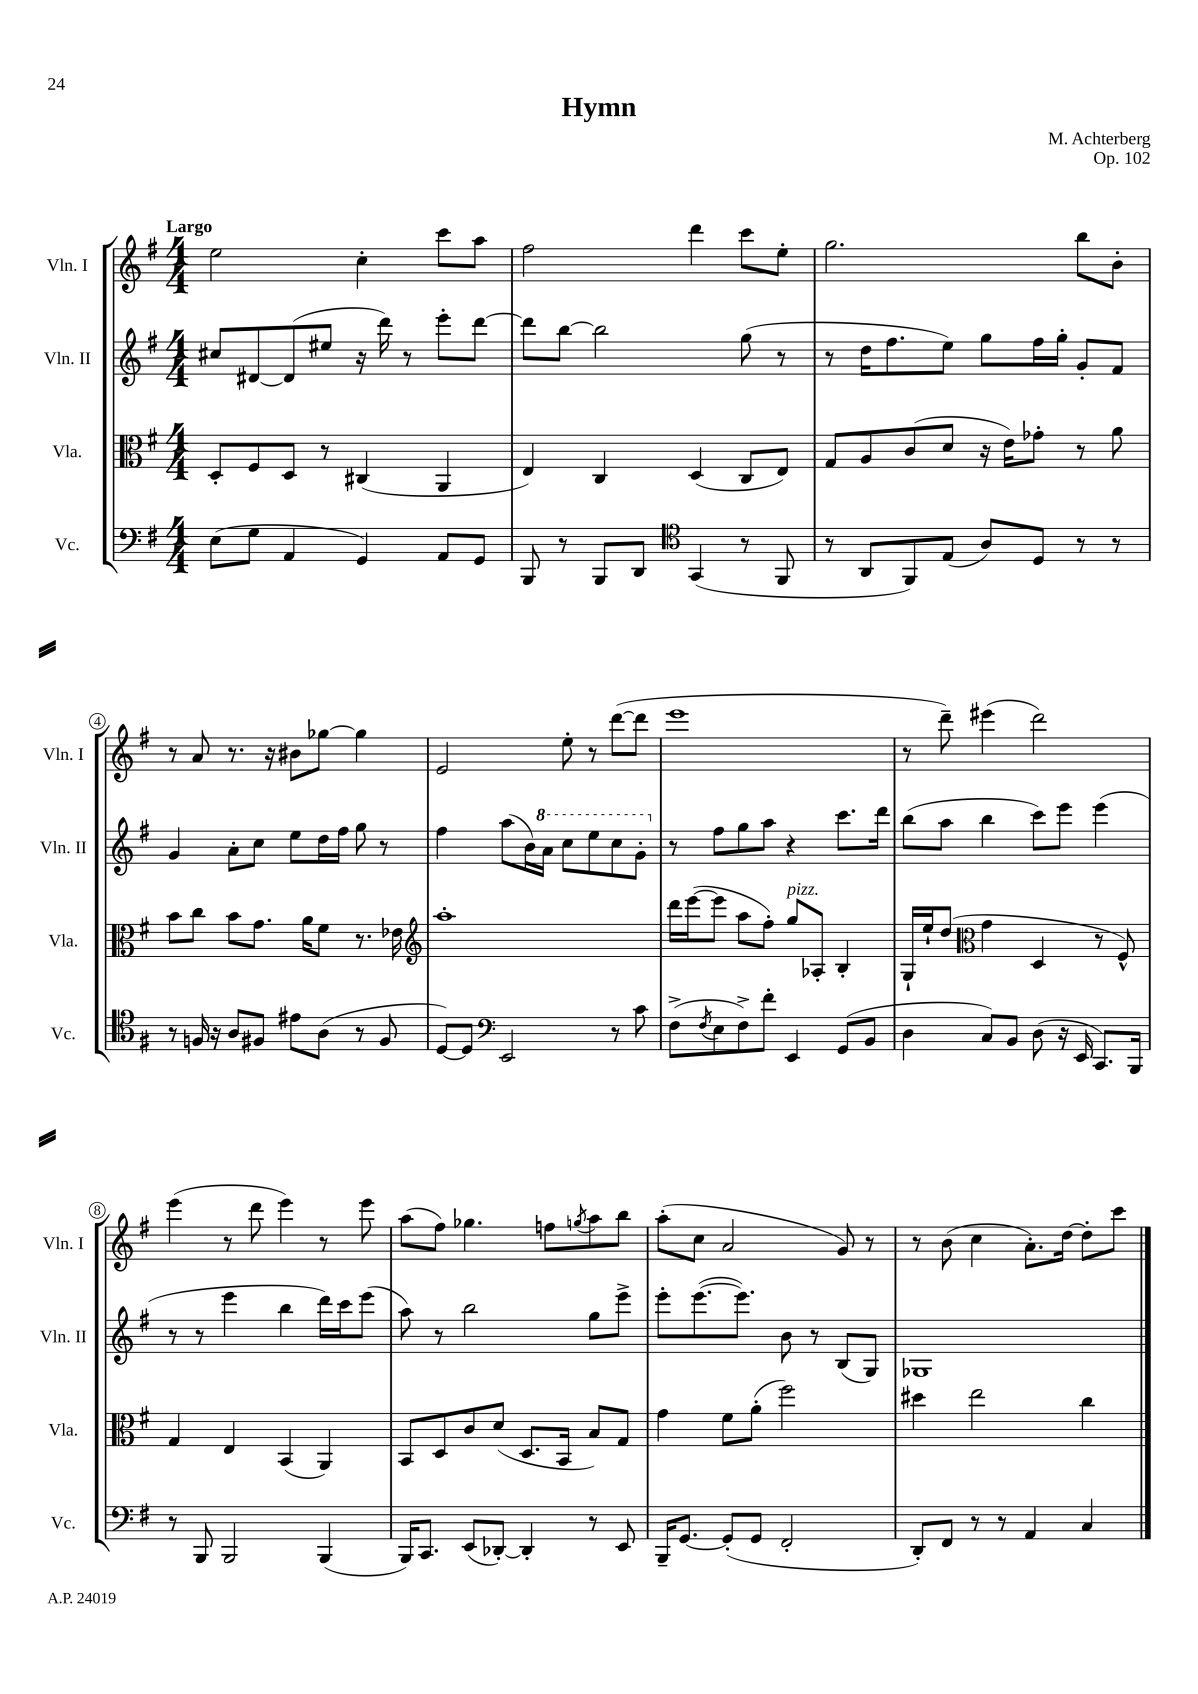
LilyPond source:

\header { title = "Hymn" composer = "M. Achterberg" opus = "Op. 102" }
<<
\new StaffGroup <<
\new Staff = "s0" \with { instrumentName = "Vln. I" shortInstrumentName = "Vln. I" } {
    \clef treble \key g \major \numericTimeSignature \time 4/4 \tempo "Largo"
    e''2 c''4-. c'''8 a''8 |
    fis''2 d'''4 c'''8 e''8-. |
    g''2. b''8 b'8-. |
    r8 a'8 r8. r16 bis'8 ges''8~ ges''4 |
    e'2 e''8-. r8 d'''8~( d'''8 |
    e'''1 |
    r8 d'''8--) eis'''4( d'''2) |
    e'''4( r8 d'''8 e'''4) r8 e'''8 |
    a''8( fis''8) ges''4. f''8 \acciaccatura { g''8 } a''8 b''8 |
    a''8-.( c''8 a'2 g'8) r8 |
    r8 b'8( c''4 a'8.-.) d''16~ d''8-. c'''8 \bar "|." |
}
\new Staff = "s1" \with { instrumentName = "Vln. II" shortInstrumentName = "Vln. II" } {
    \clef treble \key g \major \numericTimeSignature \time 4/4
    cis''8 dis'8~ dis'8( eis''8 r16 d'''16) r8 e'''8-. d'''8~ |
    d'''8 b''8~ b''2 g''8( r8 |
    r8 d''16 fis''8. e''8) g''8 fis''16 g''16-. g'8-. fis'8 |
    g'4 a'8-. c''8 e''8 d''16 fis''16 g''8 r8 |
    fis''4 a''8( b'16) \ottava #1 a''16 c'''8 e'''8 c'''8 g''8-. \ottava #0 |
    r8 fis''8 g''8 a''8 r4 c'''8. d'''16 |
    b''8( a''8 b''4 c'''8) e'''8 e'''4( |
    r8 r8 e'''4 b''4 d'''16) c'''16 e'''8( |
    a''8) r8 b''2 g''8 e'''8-> |
    e'''8-. e'''8.~( e'''8.) b'8 r8 b8( g8) |
    ges1 \bar "|." |
}
\new Staff = "s2" \with { instrumentName = "Vla." shortInstrumentName = "Vla." } {
    \clef alto \key g \major \numericTimeSignature \time 4/4
    d8-. fis8 d8 r8 cis4( a,4 |
    e4) c4 d4( c8 e8) |
    g8 a8 c'8( d'8 r16 e'16) ges'8-. r8 a'8 |
    b'8 c''8 b'8 g'8. a'16 fis'8 r8. ees'16 |
    \clef treble a''1-. |
    d'''16 e'''16~( e'''8 a''8 fis''8-.) g''8^\markup { \italic "pizz." } aes8-. b4-. |
    g16-! e''16-! d''8( \clef alto g'4 d4 r8 fis8-^) |
    g4 e4 b,4( a,4) |
    b,8 d8 c'8 d'8( d8. b,16 b8) g8 |
    g'4 fis'8 a'8-.( fis''2) |
    dis''4 e''2 c''4 \bar "|." |
}
\new Staff = "s3" \with { instrumentName = "Vc." shortInstrumentName = "Vc." } {
    \clef bass \key g \major \numericTimeSignature \time 4/4
    e8( g8 a,4 g,4) a,8 g,8 |
    b,,8 r8 b,,8 d,8 \clef tenor g,4( r8 fis,8 |
    r8 a,8 fis,8) e8( a8) d8 r8 r8 |
    r8 f16 r16 a8 fis8 eis'8 a8( r8 fis8 |
    d8~) d8 \clef bass e,2 r8 c'8 |
    fis8->( \acciaccatura { fis8 } e8 fis8->) fis'8-. e,4 g,8( b,8 |
    d4 c8) b,8 d8( r16 e,16 c,8.) b,,16 |
    r8 b,,8 b,,2 b,,4( |
    b,,16) c,8. e,8( des,8~-.) des,4-. r8 e,8 |
    b,,16-- g,8.~ g,8-.( g,8 fis,2-. |
    d,8-.) fis,8 r8 r8 a,4 c4 \bar "|." |
}
>>
>>
\layout { \context { \Score \override BarNumber.stencil = #(make-stencil-circler 0.1 0.3 ly:text-interface::print) } }
